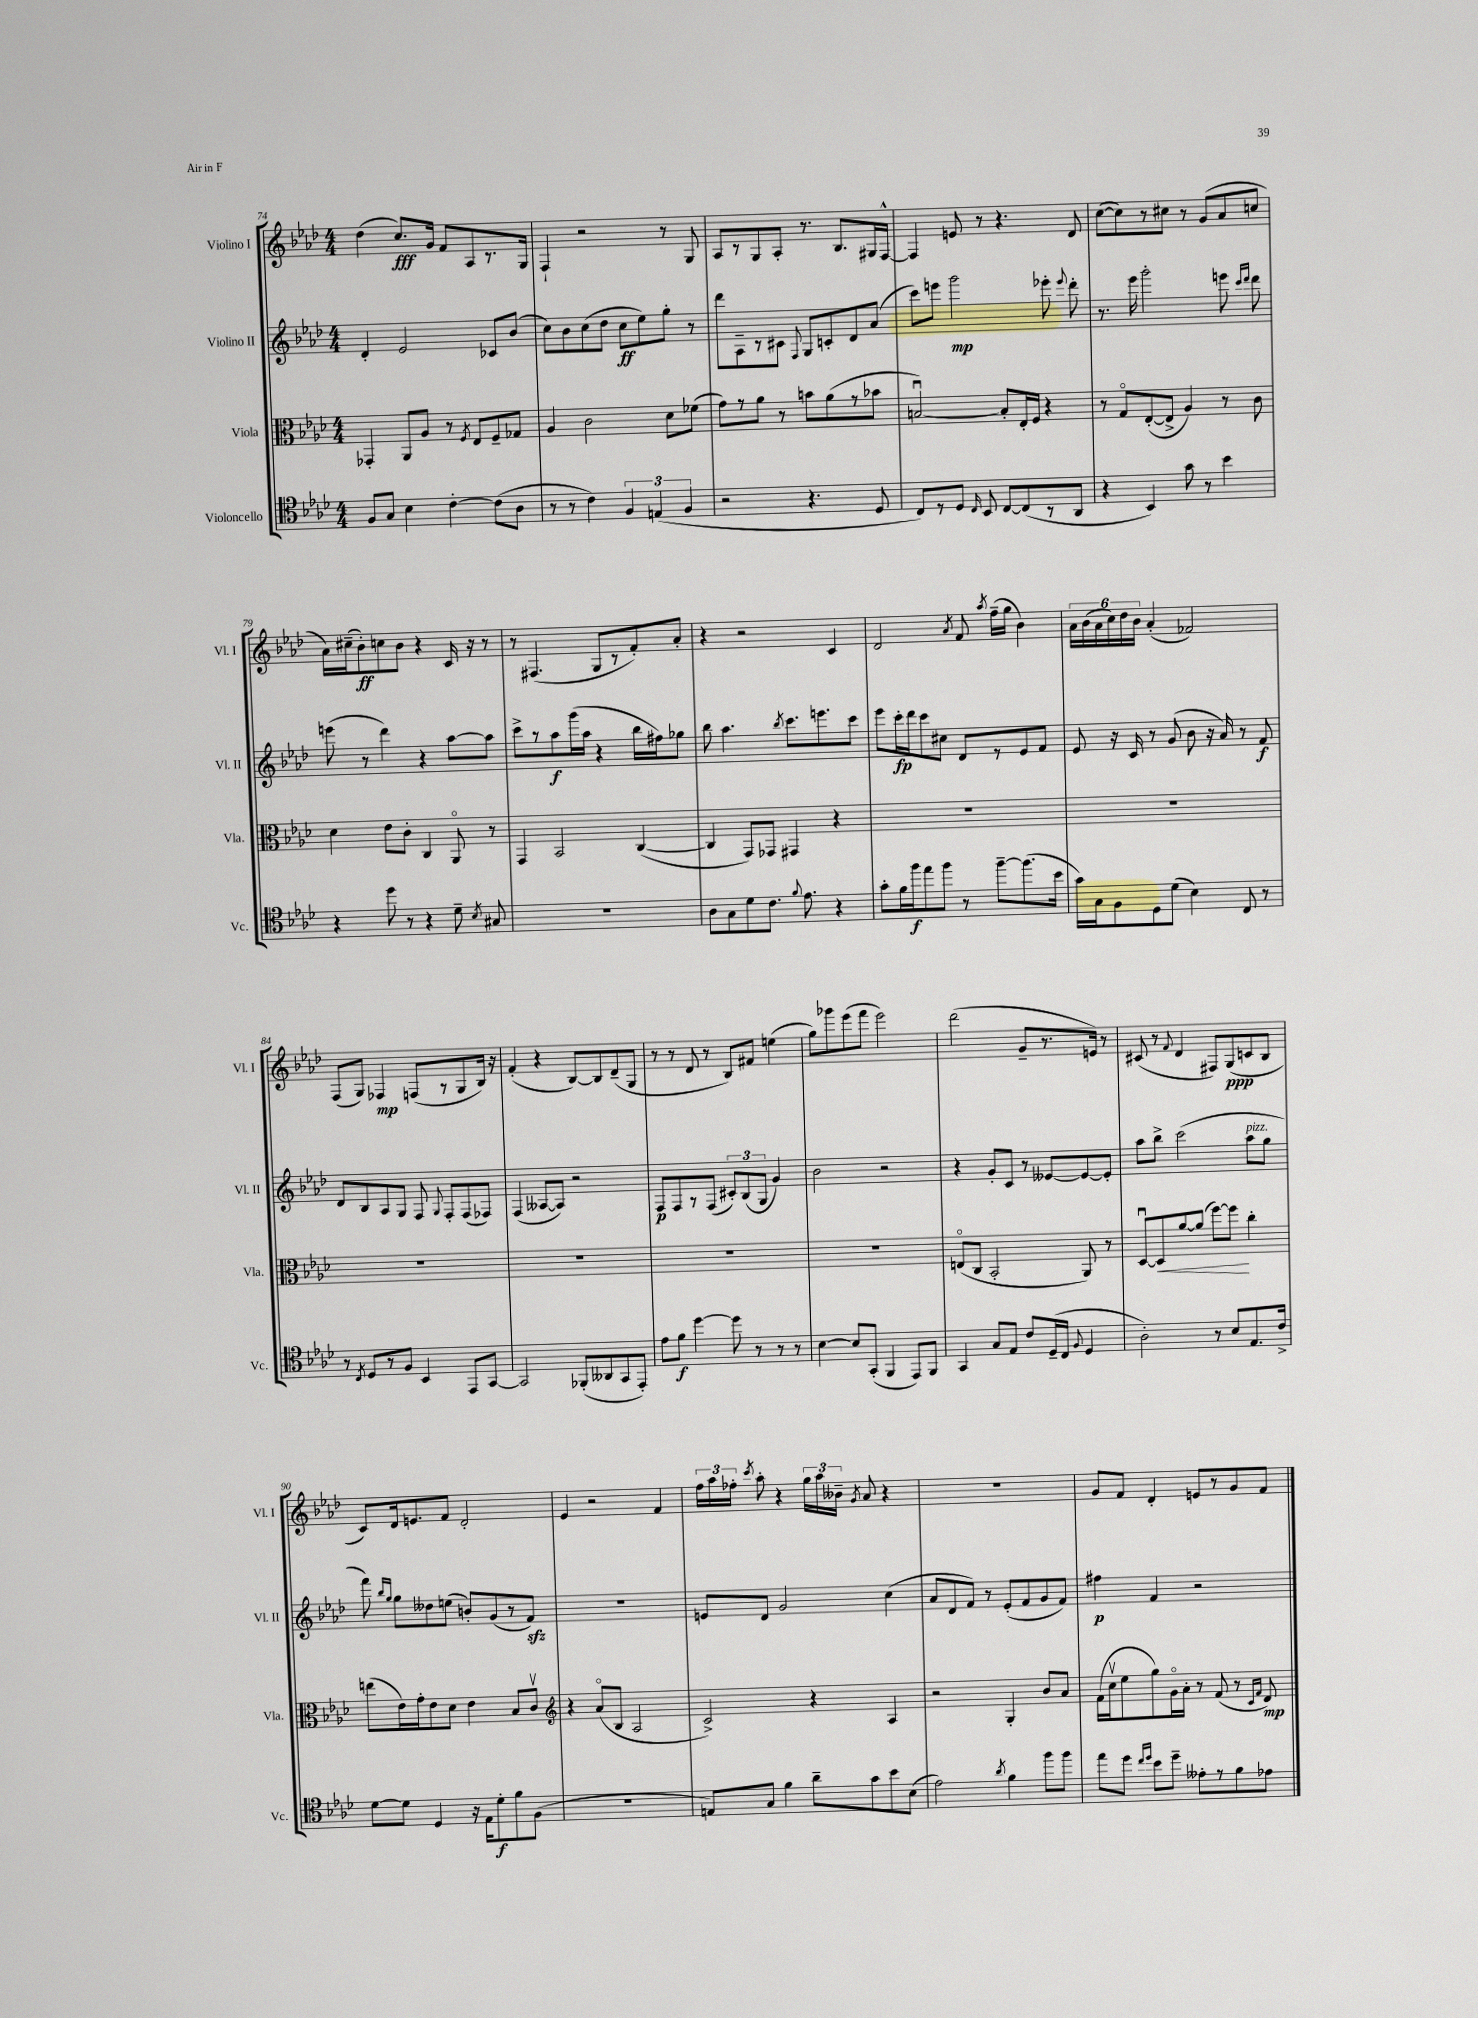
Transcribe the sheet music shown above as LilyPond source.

<<
\new StaffGroup <<
\new Staff = "s0" \with { instrumentName = "Violino I" shortInstrumentName = "Vl. I" } {
    \clef treble \key aes \major \numericTimeSignature \time 4/4
    \autoBeamOff des''4( c''8.[\fff) g'16] f'8[ aes8 r8. g16] |
    f4-! r2 r8 g8 |
    aes8[ r8 g8 aes8]-. r8. bes8.[ gis16 f16]~-^ |
    f4 e'8 r8 r4. des'8 |
    c''8[~( c''8) r8 cis''8] r8 g'8[( aes'8 c''8] |
    aes'16[) cis''16--( bes'8-.\ff) c''8 bes'8] r4 c'16 r16 r8 |
    r8 fis4.( g8[ r8 f'8-.) aes'8]-. |
    r4 r2 c'4 |
    des'2 \acciaccatura { aes'8 } f'8 \acciaccatura { aes''8 } f''16[--( g''16] bes'4) |
    \tuplet 6/4 { aes'16[ bes'16( aes'16 c''16) des''16 bes'16] } aes'4-.( fes'2) |
    f8[( g8]) fes4\mp f8[( r8 g8 bes16]) r16 |
    f'4-.( r4 bes8[~) bes8 des'8--( g8] |
    r8 r8 des'8 r8 bes8[) fis'8] e''4( |
    g''8[) ges'''8 ees'''8( f'''8] ees'''2) |
    des'''2( g'8[-- r8. e'16]) r8 |
    cis'8( r8 \appoggiatura { f'8 } des'4 fis8[) g8\ppp( c'8 bes8] |
    c'8[) des'16 e'8. f'8] des'2-. |
    ees'4 r2 f'4 |
    \tuplet 3/2 { f''16[ aes''16 fes''16]-. } \acciaccatura { c'''8 } aes''8-. r4 \tuplet 3/2 { g''16[ aes''16 beses'16]-- } \acciaccatura { g'8 } aes'8 r4 |
    R1 |
    g'8[ f'8] des'4-. e'8[ r8 g'8 f'8] \bar "|." |
}
\new Staff = "s1" \with { instrumentName = "Violino II" shortInstrumentName = "Vl. II" } {
    \clef treble \key aes \major \numericTimeSignature \time 4/4
    \autoBeamOff des'4-. ees'2 ces'8[ bes'8]( |
    c''8[) bes'8 c''8( des''8] c''8[\ff ees''8) g''8]-. r8 |
    des'''8[ aes8-- r8 cis'8] \appoggiatura { f8 } g8[ c'8-. des'8 aes'8]( |
    c'''8[) e'''8] g'''2\mp ees'''8-. \appoggiatura { ees'''8 } des'''8-. |
    r8. ees'''16 g'''2-. e'''8 \grace { c'''16[ des'''16] } des'''8 |
    e'''8( r8 des'''4) r4 aes''8[~ aes''8] |
    c'''8[-> r8 aes''8\f g'''16( aes''16] r4 bes''16[ fis''16) ges''8] |
    bes''8 aes''4. \acciaccatura { bes''8 } c'''8.[ e'''8. c'''8] |
    ees'''8[ c'''16-.\fp des'''16 c'''8 cis''8] des'8[ r8 ees'8 f'8] |
    ees'8 r16 c'16 r8 g'8( bes'8 r16 aes'16) r8 f'8\f |
    des'8[ bes8 aes8 g8] f8 \appoggiatura { g8 } f8[-. f8( fes8]) |
    f4( aeses8[~ aeses8]) r2 |
    f8[\p f8 r8 f8]( \tuplet 3/2 { cis'8[-.) bes8( g8] } g'4) |
    bes'2 r2 |
    r4 g'8[-. c'8] r8 eeses'8[~ eeses'8~ eeses'8]-. |
    aes''8[ bes''8]-> c'''2( aes''8[^\markup { \italic "pizz." } g''8] |
    f'''8) \grace { bes''16[ g''16] } g''8[ deses''8 e''8]( b'8[-.) g'8( r8 f'8]\sfz) |
    R1 |
    e'8[ des'8] g'2 c''4( |
    aes'8[ des'8 f'8]) r8 ees'8[-.( f'8 g'8 f'8]) |
    fis''4\p f'4 r2 \bar "|." |
}
\new Staff = "s2" \with { instrumentName = "Viola" shortInstrumentName = "Vla." } {
    \clef alto \key aes \major \numericTimeSignature \time 4/4
    \autoBeamOff ges,4-. aes,8[ aes8] r8 \acciaccatura { f8 } ees8[ f8-- ges8] |
    aes4 c'2 des'8[ fes'8]( |
    g'8[) r8 aes'8] r8 b'8[ aes'8( r8 bes'8] |
    b2~\downbow) b8[-. ees16-. f16] r4 |
    r8 g8[\flageolet ees8~-.( ees8]-> aes4) r8 c'8 |
    des'4 ees'8[ c'8]-. c4 aes,8\flageolet r8 |
    g,4 bes,2 c4~( |
    c4 g,8[) ges,8] gis,4 r4 |
    R1 |
    R1 |
    R1 |
    R1 |
    R1 |
    R1 |
    e8[\flageolet( c8] bes,2-. aes,8) r8 |
    des8[~\downbow des8\< aes'8~ aes'8]( f''8[~) f''8]\! c''4-. |
    e''8[( ees'16) g'16-. ees'8 des'8] ees'4 bes8[ c'8]\upbow |
    \clef treble r4 aes'8[\flageolet( bes8] aes2 |
    c'2->) r4 aes4 |
    r2 g4-. bes'8[ aes'8] |
    f'16[( c''16\upbow ees''8 g''8) g'16\flageolet aes'16]-. r8 f'8( r8 \grace { c'16[ f'16] } des'8\mp) \bar "|." |
}
\new Staff = "s3" \with { instrumentName = "Violoncello" shortInstrumentName = "Vc." } {
    \clef tenor \key aes \major \numericTimeSignature \time 4/4
    \autoBeamOff f8[ g8] bes4 c'4~-. c'8[( aes8] |
    r8 r8 c'4) \tuplet 3/2 { f4 e4( f4 } |
    r2 r4. des8 |
    c8[) r8 des8] \grace { c16 } bes,8 c8[~ c8( r8 aes,8] |
    r4 bes,4) g'8 r8 bes'4 |
    r4 des''8 r8 r4 des'8-- \acciaccatura { bes8 } gis8 |
    R1 |
    aes8[ g8 des'8 c'8.] \appoggiatura { f'8 } ees'8. r4 |
    g'8[-. f'16 f''16\f ees''8 f''8] r8 f''8[~-- f''8.( bes'16] |
    g'16[) g16 f8 des8 des'8]( bes4) c8 r8 |
    r8 \acciaccatura { c8 } des8[ r8 f8] bes,4 ees,8[ g,8]~ |
    g,2 fes,8[-.( aeses,8 g,8 ees,8]-.) |
    ees'8[ f'8]\f des''4~ des''8 r8 r8 r8 |
    bes4~ bes8[ g,8]-.( f,4 ees,8[) f,8] |
    g,4 g8[ ees8] c'8[ des16--( c16] \appoggiatura { f8 } des4 |
    aes2-.) r8 bes8[ ees8. c'16]-> |
    des'8[~ des'8] des4 r16 ees16[ des'8-.\f f'8 f8]( |
    R1 |
    e8[) g8] f'4 aes'8[-- g'8 bes'8 bes8]( |
    ees'2) \acciaccatura { aes'8 } f'4 f''8[ f''8] |
    ees''8[ des''8] \grace { c''16[ des''16] } bes'8[ des''8]-- eeses'8[-. r8 f'8 ees'8] \bar "|." |
}
>>
>>
\layout { \context { \Score currentBarNumber = #74 } }
